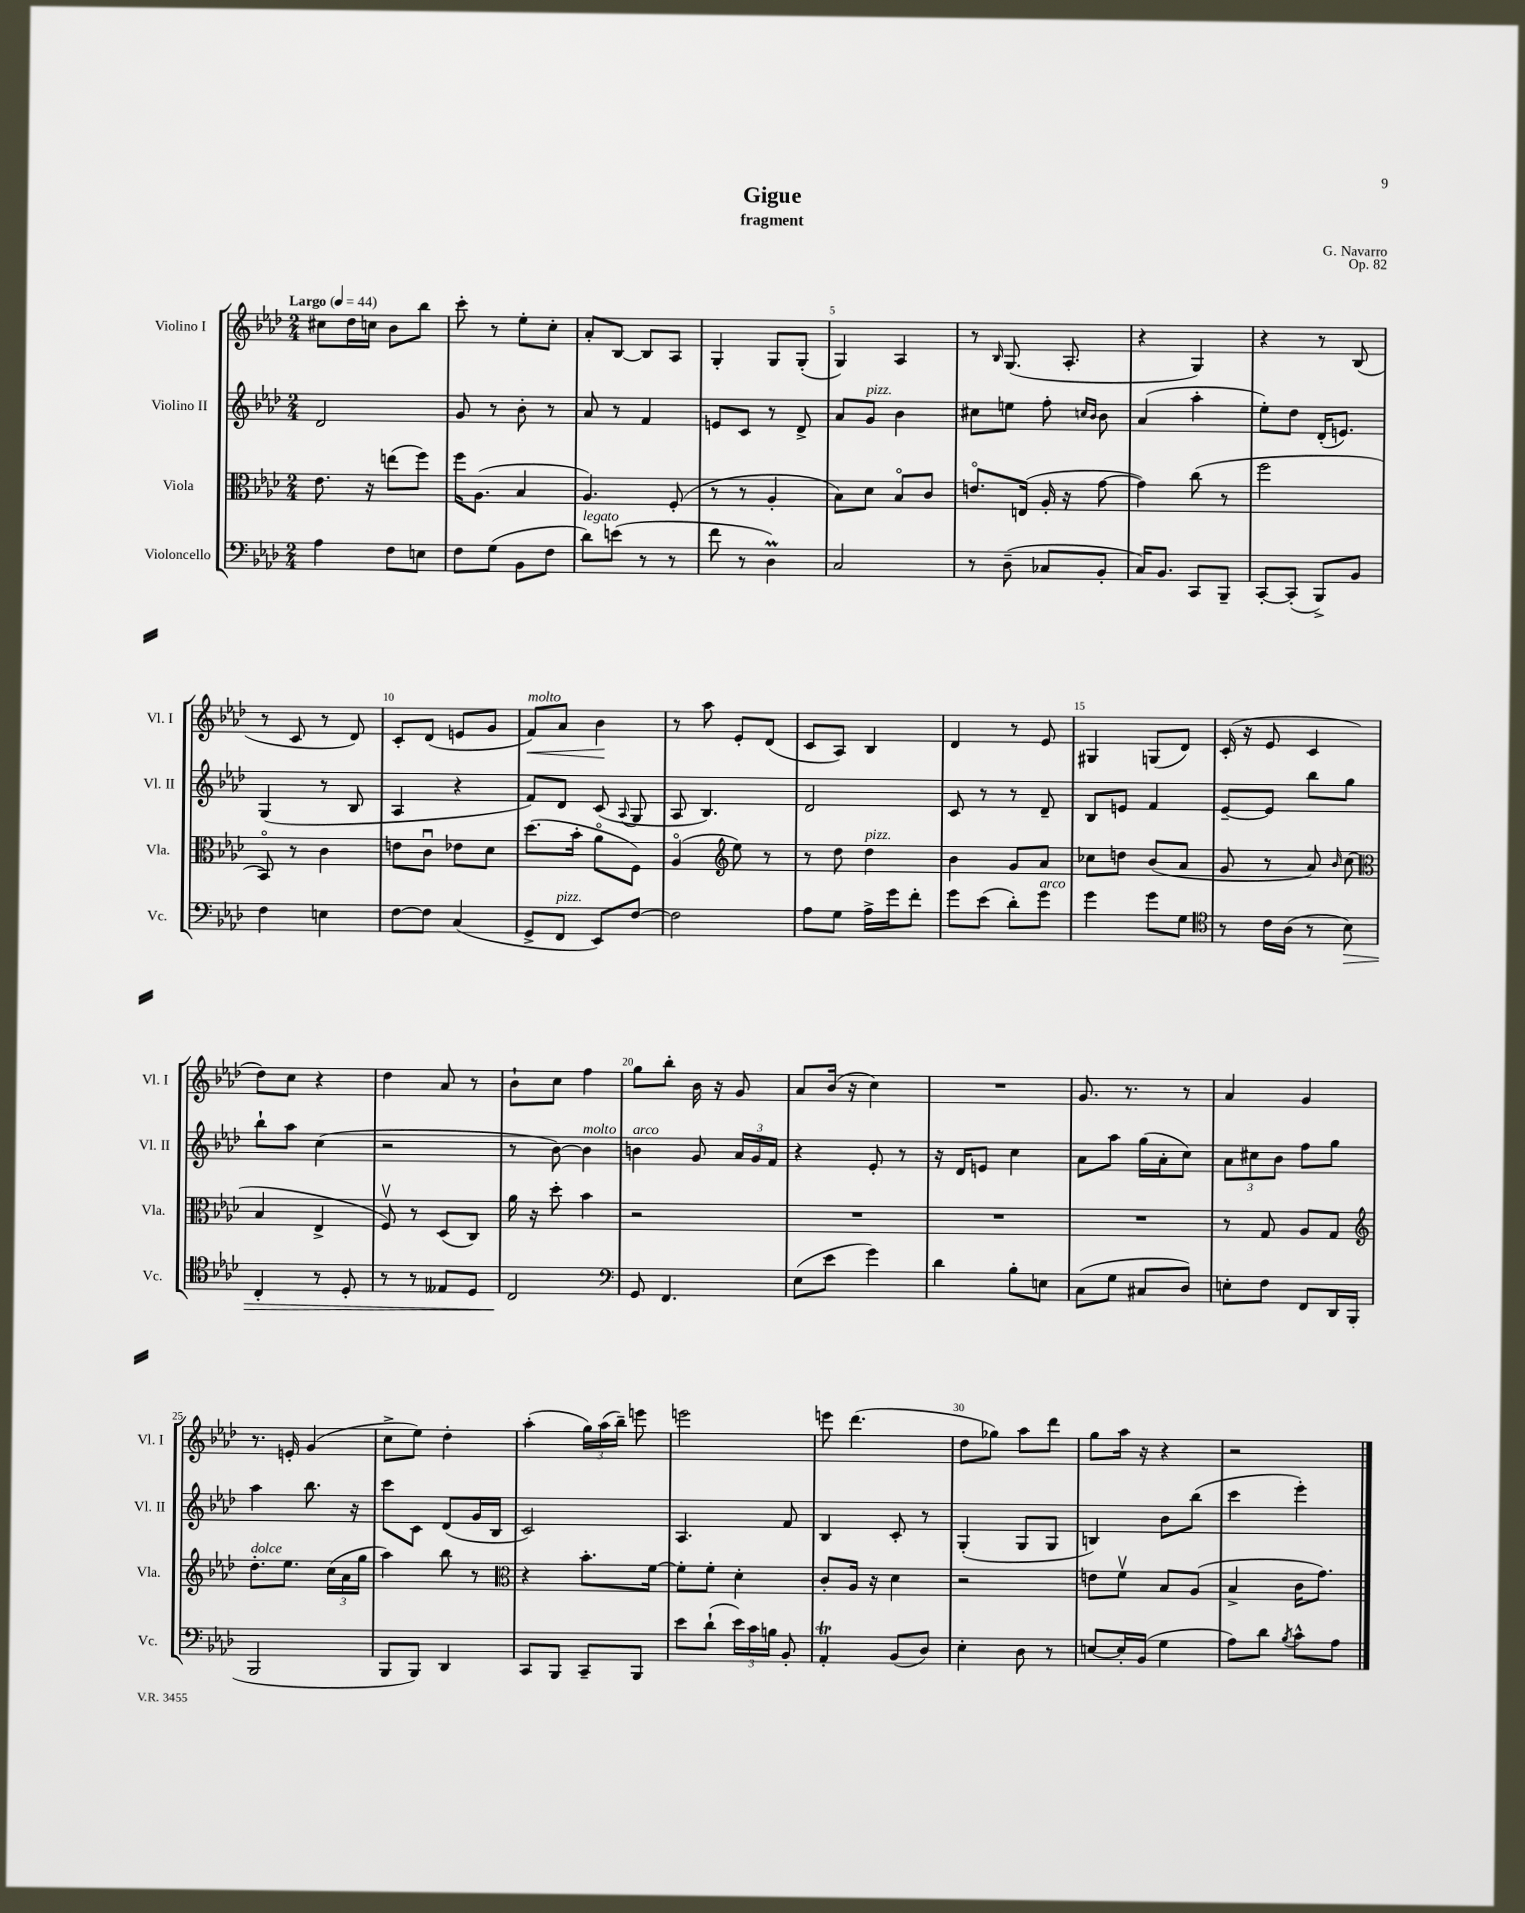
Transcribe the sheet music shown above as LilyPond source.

\header { title = "Gigue" composer = "G. Navarro" subtitle = "fragment" opus = "Op. 82" }
<<
\new StaffGroup <<
\new Staff = "s0" \with { instrumentName = "Violino I" shortInstrumentName = "Vl. I" } {
    \clef treble \key aes \major \numericTimeSignature \time 2/4 \tempo "Largo" 4 = 44
    \autoBeamOff cis''8[ des''16 c''16] bes'8[ bes''8] |
    c'''8-. r8 ees''8[-. c''8]-. |
    aes'8[-. bes8]~ bes8[ aes8] |
    g4-. g8[ g8]-.( |
    g4) aes4 |
    r8 \grace { bes16 } g8.( aes8.-. |
    r4 g4) |
    r4 r8 bes8( |
    r8 c'8 r8 des'8) |
    c'8[-. des'8]( e'8[ g'8] |
    f'8[\<^\markup { \italic "molto" }) aes'8] bes'4\! |
    r8 aes''8 ees'8[-. des'8]( |
    c'8[ aes8]) bes4 |
    des'4 r8 ees'8 |
    gis4 g8[( des'8]) |
    c'16-.( r16 ees'8 c'4 |
    des''8[) c''8] r4 |
    des''4 aes'8 r8 |
    bes'8[-! c''8] f''4 |
    g''8[ bes''8]-. bes'16 r16 g'8 |
    aes'8[ bes'16]( r16 c''4) |
    R2 |
    g'8. r8. r8 |
    aes'4 g'4 |
    r8. e'16-. g'4( |
    c''8[-> ees''8]) des''4-. |
    aes''4-.( \tuplet 3/2 { g''16[) aes''16( bes''16]--) } e'''8 |
    e'''2 |
    e'''8 des'''4.( |
    des''8[ ges''8]) aes''8[ des'''8] |
    g''8[ aes''16] r16 r4 |
    r2 \bar "|." |
}
\new Staff = "s1" \with { instrumentName = "Violino II" shortInstrumentName = "Vl. II" } {
    \clef treble \key aes \major \numericTimeSignature \time 2/4
    \autoBeamOff des'2 |
    g'8 r8 bes'8-. r8 |
    aes'8 r8 f'4 |
    e'8[ c'8] r8 des'8-> |
    aes'8[ g'8]^\markup { \italic "pizz." } bes'4 |
    cis''8[ e''8] f''8-. \grace { c''16[ bes'16] } bes'8 |
    aes'4( aes''4-. |
    ees''8[-.) des''8] des'16[-.( e'8.]) |
    g4( r8 bes8 |
    aes4 r4 |
    f'8[) des'8] c'8( \appoggiatura { aes8 } g8 |
    aes8 bes4.) |
    des'2 |
    c'8 r8 r8 des'8-- |
    bes8[ e'8] f'4 |
    ees'8[~-- ees'8] bes''8[ g''8] |
    bes''8[-! aes''8] c''4( |
    r2 |
    r8 bes'8~) bes'4^\markup { \italic "molto" } |
    b'4^\markup { \italic "arco" } g'8 \tuplet 3/2 { aes'16[ g'16 f'16] } |
    r4 ees'8-. r8 |
    r16 des'16[ e'8] c''4 |
    aes'8[ aes''8] g''16[( aes'16-. c''8]) |
    \tuplet 3/2 { aes'8[ cis''8 bes'8] } f''8[ g''8] |
    aes''4 bes''8. r16 |
    c'''8[ c'8] des'8[( g'16 bes16] |
    c'2) |
    aes4. f'8 |
    bes4 c'8-. r8 |
    g4-.( g8[ g8] |
    b4) bes'8[ bes''8]( |
    c'''4 ees'''4-.) \bar "|." |
}
\new Staff = "s2" \with { instrumentName = "Viola" shortInstrumentName = "Vla." } {
    \clef alto \key aes \major \numericTimeSignature \time 2/4
    \autoBeamOff ees'8. r16 e''8[( f''8]) |
    f''16[ aes8.]( bes4 |
    aes4.) f8-.( |
    r8 r8 aes4-. |
    bes8[) des'8] bes8[\flageolet c'8] |
    e'8.[\flageolet e16]( aes16-. r16 g'8~ |
    g'4) c''8( r8 |
    f''2 |
    bes,8\flageolet) r8 c'4 |
    e'8[ c'8]\downbow ees'8[ des'8] |
    des''8.[( bes'16]-. aes'8[\flageolet f8]) |
    aes4\flageolet( \clef treble ees''8) r8 |
    r8 des''8 des''4^\markup { \italic "pizz." } |
    bes'4 g'8[ aes'8] |
    ces''8[ d''8] bes'8[( aes'8] |
    g'8 r8 aes'8) \grace { bes'16 } c''8( |
    \clef alto bes4 ees4-> |
    f8\upbow) r8 des8[( c8]) |
    aes'16 r16 des''8-. bes'4 |
    r2 |
    R2 |
    R2 |
    R2 |
    r8 g8 aes8[ g8] |
    \clef treble des''8.[-.^\markup { \italic "dolce" } ees''8.] \tuplet 3/2 { c''16[( aes'16 g''16] } |
    aes''4) bes''8 r8 |
    \clef alto r4 bes'8.[-. f'16]~ |
    f'8[-. f'8]-. des'4-. |
    c'8[-. aes16] r16 des'4 |
    r2 |
    e'8[ f'8]\upbow bes8[ aes8]( |
    bes4-> c'16[ g'8.]) \bar "|." |
}
\new Staff = "s3" \with { instrumentName = "Violoncello" shortInstrumentName = "Vc." } {
    \clef bass \key aes \major \numericTimeSignature \time 2/4
    \autoBeamOff aes4 f8[ e8] |
    f8[ g8]( bes,8[ f8] |
    des'8[^\markup { \italic "legato" }) e'8]( r8 r8 |
    f'8 r8 des4\prall) |
    c2 |
    r8 des8--( ces8[ bes,8]-. |
    c16[) bes,8.] c,8[ bes,,8]-- |
    c,8[~-. c,8]-.( bes,,8[->) bes,8] |
    f4 e4 |
    f8[~ f8] c4( |
    g,8[-> f,8]^\markup { \italic "pizz." } ees,8[) f8]~ |
    f2 |
    aes8[ g8] aes16[-> g'16 f'8]-. |
    g'8[ ees'8]( des'8[-.) g'8]^\markup { \italic "arco" } |
    g'4 g'8[ g8] |
    \clef tenor r8 c'16[ aes16]( r8 bes8\>) |
    c4-. r8 des8-. |
    r8 r8 eeses8[ des8] |
    c2\! |
    \clef bass g,8 f,4. |
    ees8[( ees'8] g'4) |
    des'4 bes8[-. e8] |
    c8[( g8] cis8[ des8]) |
    e8[-. f8] f,8[ des,16 bes,,16]( |
    bes,,2 |
    bes,,8[ bes,,8]) des,4 |
    c,8[ bes,,8] c,8[-- bes,,8] |
    ees'8[ des'8]-!( \tuplet 3/2 { ees'16[) c'16 b16] } bes,8-. |
    aes,4-.\trill bes,8[( des8]) |
    ees4-. des8 r8 |
    e8[~ e16-. bes,16]( g4 |
    aes8[) des'8] \acciaccatura { bes8 } c'8[-^ aes8] \bar "|." |
}
>>
>>
\layout { \context { \Score \override BarNumber.break-visibility = ##(#f #t #t) barNumberVisibility = #(every-nth-bar-number-visible 5) } }
